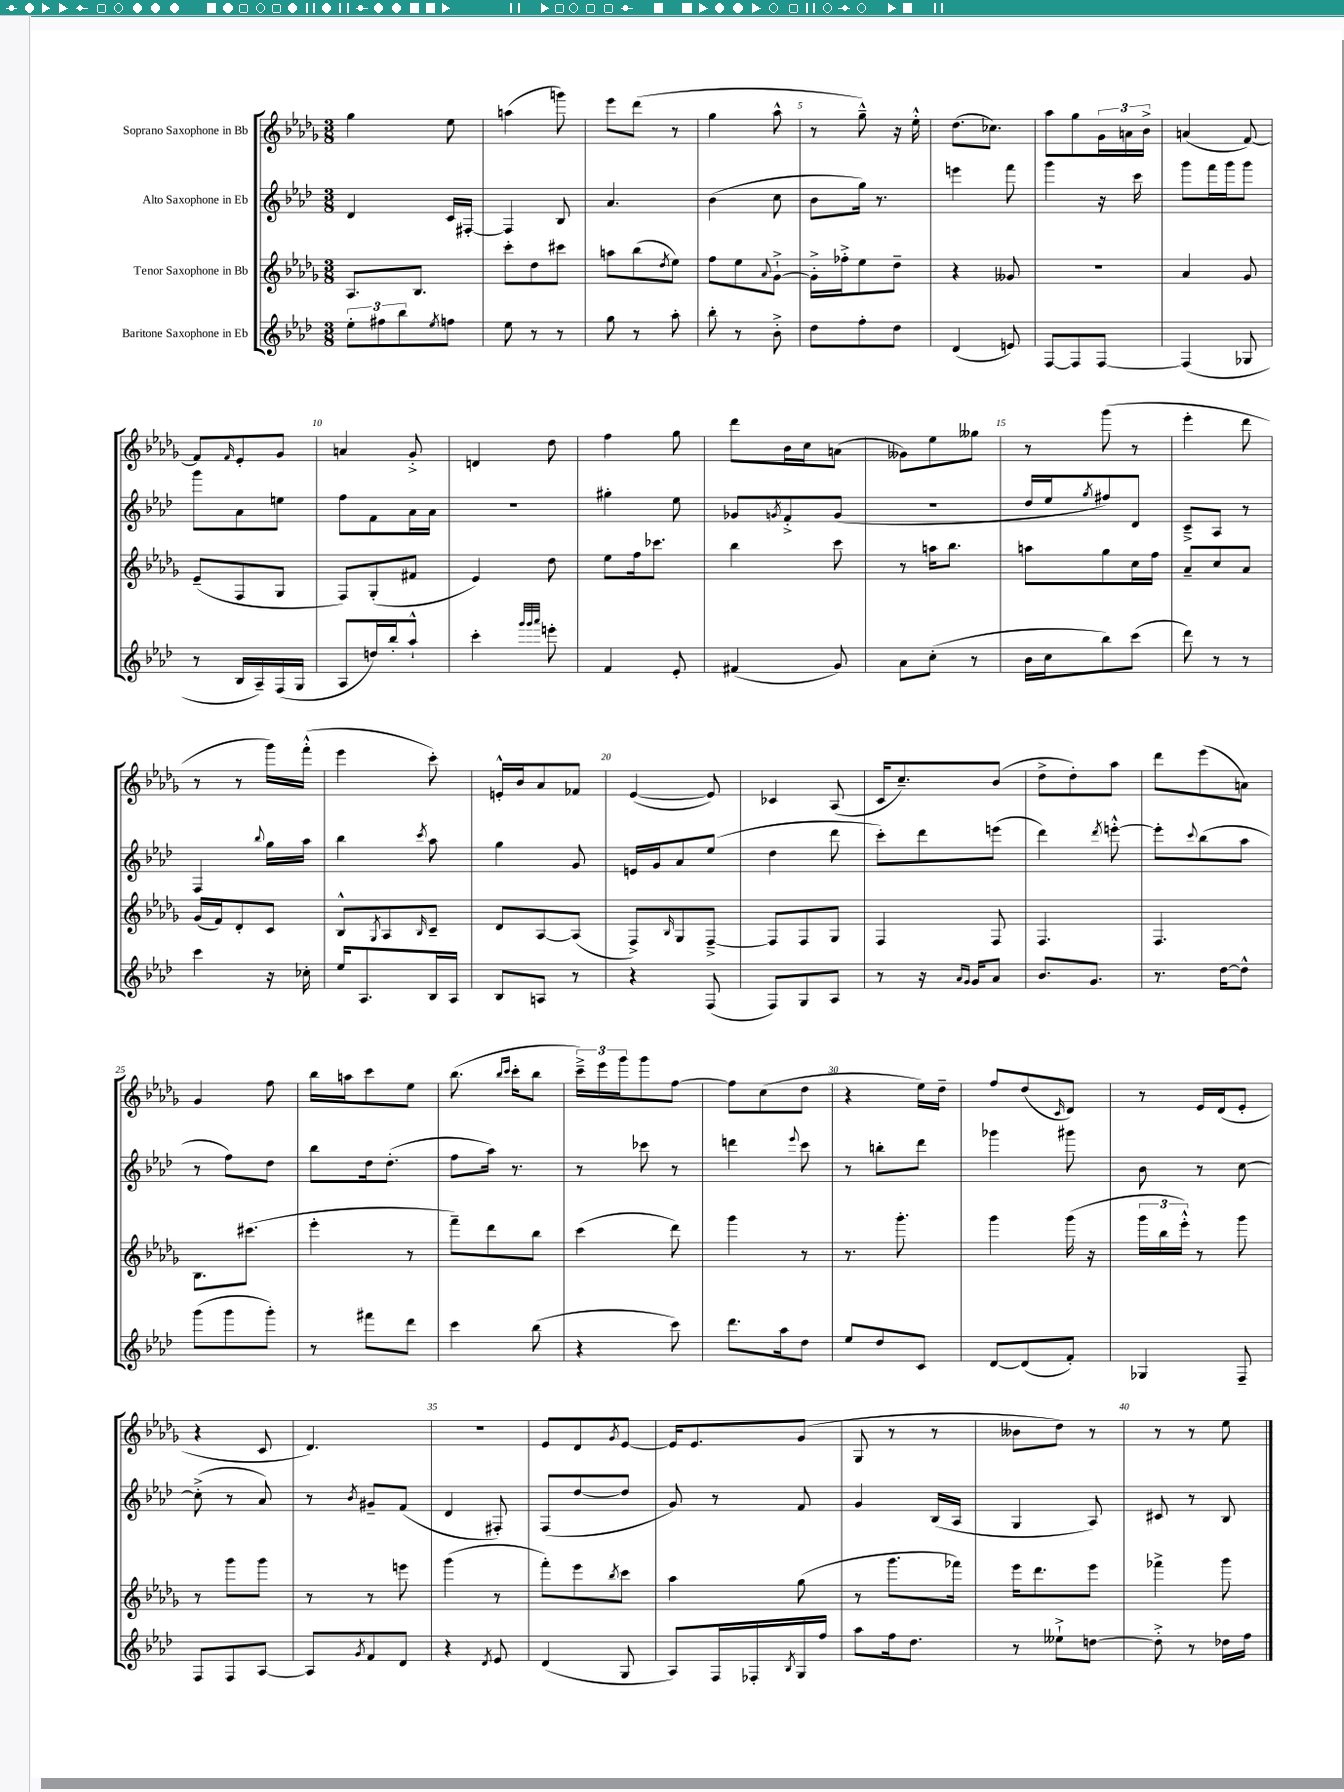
<<
\new StaffGroup <<
\new Staff = "s0" \with { instrumentName = "Soprano Saxophone in Bb" } {
    \clef treble \key des \major \numericTimeSignature \time 3/8
    ges''4 ees''8 |
    a''4( g'''8) |
    ees'''8 des'''8( r8 |
    ges''4 aes''8-^ |
    r8 ges''8---^) r16 ees''16-.-^ |
    des''8.( ces''8.) |
    aes''8 ges''8 \tuplet 3/2 { ges'16 a'16 bes'16-> } |
    a'4( f'8~) |
    f'8 \grace { f'16 } ees'8-. ges'8 |
    a'4 ges'8-.-> |
    d'4 des''8 |
    f''4 ges''8 |
    des'''8 bes'16 c''16 a'8( |
    geses'8) ees''8 geses''8 |
    r8 ges'''8( r8 |
    ees'''4-. des'''8 |
    r8 r8 ges'''16) f'''16-.-^( |
    ees'''4 c'''8-.) |
    e'16-.-^ bes'16 aes'8 fes'8 |
    ees'4~( ees'8) |
    ces'4 aes8( |
    c'16 c''8.--) bes'8( |
    des''8-> des''8-.) aes''8 |
    des'''8 ees'''8( a'8) |
    ges'4 f''8 |
    bes''16 a''16 c'''8 ees''8 |
    bes''8.( \grace { bes''16 c'''16 } c'''16-. bes''8 |
    \tuplet 3/2 { c'''16--->) ees'''16 ges'''16 } ges'''8 f''8~ |
    f''8 c''8( des''8 |
    r4 ees''16) des''16-- |
    f''8 des''8( \grace { c'16 } des'8) |
    r8 ees'16 des'16( ees'8-. |
    r4 c'8 |
    des'4.) |
    R4. |
    ees'8 des'8 \acciaccatura { ges'8 } ees'8~ |
    ees'16 ees'8. ges'8( |
    ges8 r8 r8 |
    beses'8 des''8) r8 |
    r8 r8 ees''8 \bar "|." |
}
\new Staff = "s1" \with { instrumentName = "Alto Saxophone in Eb" } {
    \clef treble \key aes \major \numericTimeSignature \time 3/8
    des'4 c'16 fis16~-. |
    fis4 bes8 |
    aes'4. |
    bes'4( c''8 |
    bes'8 g''16) r8. |
    e'''4 f'''8 |
    g'''4 r16 c'''16 |
    g'''8 f'''16 g'''16 g'''8 |
    g'''8 aes'8 e''8 |
    f''8 f'8 aes'16 aes'16 |
    R4. |
    gis''4-. ees''8 |
    ges'8 \acciaccatura { g'8 } f'8-.-> g'8( |
    R4. |
    des''16 ees''16 \acciaccatura { g''8 } fis''8) des'8 |
    c'8---> aes8 r8 |
    f4 \appoggiatura { bes''8 } g''16 aes''16 |
    bes''4 \acciaccatura { c'''8 } aes''8 |
    g''4 g'8 |
    e'16 g'16 aes'8 ees''8( |
    des''4 des'''8 |
    c'''8-.) des'''8 e'''8( |
    des'''4) \acciaccatura { des'''8 } e'''8~-.-^ |
    e'''8-. \appoggiatura { c'''8 } bes''8( aes''8 |
    r8 f''8) des''8 |
    bes''8 des''16 des''8.-.( |
    f''8 aes''16) r8. |
    r8 ces'''8 r8 |
    d'''4 \appoggiatura { ees'''8 } c'''8 |
    r8 b''8-. des'''8 |
    ges'''4 gis'''8 |
    bes'8 r8 c''8~ |
    c''8-.->( r8 aes'8) |
    r8 \acciaccatura { bes'8 } gis'8-- f'8( |
    des'4 fis8-.) |
    f8( des''8~ des''8 |
    g'8) r8 f'8 |
    g'4 bes16( aes16 |
    g4 aes8) |
    cis'8 r8 bes8 \bar "|." |
}
\new Staff = "s2" \with { instrumentName = "Tenor Saxophone in Bb" } {
    \clef treble \key des \major \numericTimeSignature \time 3/8
    aes8. bes8. |
    c'''8-. des''8 cis'''8 |
    a''8 bes''8( \acciaccatura { des''8 } ees''8) |
    f''8 ees''8 \appoggiatura { aes'8 } ges'8~-!-> |
    ges'16-.-> fes''16-.-> ees''8 des''8-- |
    r4 geses'8 |
    R4. |
    aes'4 ges'8 |
    ees'8--( f8 ges8 |
    f8) ges8-.( fis'8 |
    ees'4) des''8 |
    ees''8 f''16 ces'''8. |
    bes''4 c'''8 |
    r8 a''16 bes''8. |
    a''8 ges''8 c''16 f''16 |
    aes'8-- c''8 aes'8 |
    ges'16( f'16) des'8-. c'8 |
    bes8-^ \acciaccatura { ges8 } aes8 \grace { bes16 } c'8-- |
    des'8 aes8~ aes8( |
    f8->) \grace { bes16 } ges8 f8~---> |
    f8 f8 ges8 |
    f4 f8 |
    f4. |
    f4. |
    bes8. cis'''8.( |
    ees'''4-. r8 |
    f'''8--) des'''8 bes''8 |
    c'''4( des'''8) |
    ges'''4 r8 |
    r8. ges'''8.-. |
    ges'''4 ges'''16( r16 |
    \tuplet 3/2 { ges'''16 bes''16 ees'''16-.-^) } r8 ges'''8 |
    r8 ges'''8 ges'''8 |
    r8 r8 e'''8 |
    ges'''4( r8 |
    f'''8-.) ees'''8 \acciaccatura { bes''8 } c'''8 |
    aes''4 ges''8( |
    r8 ges'''8. fes'''16) |
    ees'''16 des'''8. ees'''8 |
    fes'''4-> ges'''8 \bar "|." |
}
\new Staff = "s3" \with { instrumentName = "Baritone Saxophone in Eb" } {
    \clef treble \key aes \major \numericTimeSignature \time 3/8
    \tuplet 3/2 { ees''8-. fis''8 bes''8 } \acciaccatura { ees''8 } f''8 |
    ees''8 r8 r8 |
    g''8 r8 aes''8-. |
    bes''8-. r8 bes'8-.-> |
    des''8 f''8-. des''8 |
    des'4( e'8) |
    f8~ f8 f8~ |
    f4( ges8 |
    r8 bes16 aes16--) f16( g16 |
    aes8 d''16) bes''16-. aes''8-!-^ |
    c'''4-. \grace { g'''32 g'''32 aes'''32 } e'''8-. |
    f'4 ees'8-. |
    fis'4( g'8) |
    aes'8 c''8-.( r8 |
    bes'16 c''16 bes''8) c'''8( |
    des'''8) r8 r8 |
    c'''4 r16 ces''16-. |
    ees''16 aes8. bes16 aes16 |
    bes8 a8 r8 |
    r4 f8( |
    f8) g8 aes8 |
    r8 r16 \grace { aes'16 g'16 } g'16 aes'8 |
    bes'8. g'8. |
    r8. des''16~ des''8-^ |
    g'''8( g'''8 g'''8-.) |
    r8 fis'''8 des'''8 |
    c'''4 bes''8( |
    r4 c'''8) |
    des'''8. aes''16 des''8 |
    ees''8 des''8 c'8 |
    des'8~ des'8( f'8-.) |
    ges4 f8-- |
    f8 f8 aes8~ |
    aes8 \acciaccatura { g'8 } f'8 des'8 |
    r4 \acciaccatura { des'8 } ees'8 |
    des'4( g8 |
    aes8) f16 fes16-. \acciaccatura { bes8 } g16 f''16 |
    aes''8 f''16 des''8. |
    r8 eeses''8-!-> d''8~ |
    d''8-.-> r8 des''16 f''16 \bar "|." |
}
>>
>>
\layout { \context { \Score \override BarNumber.break-visibility = ##(#f #t #t) barNumberVisibility = #(every-nth-bar-number-visible 5) } }
